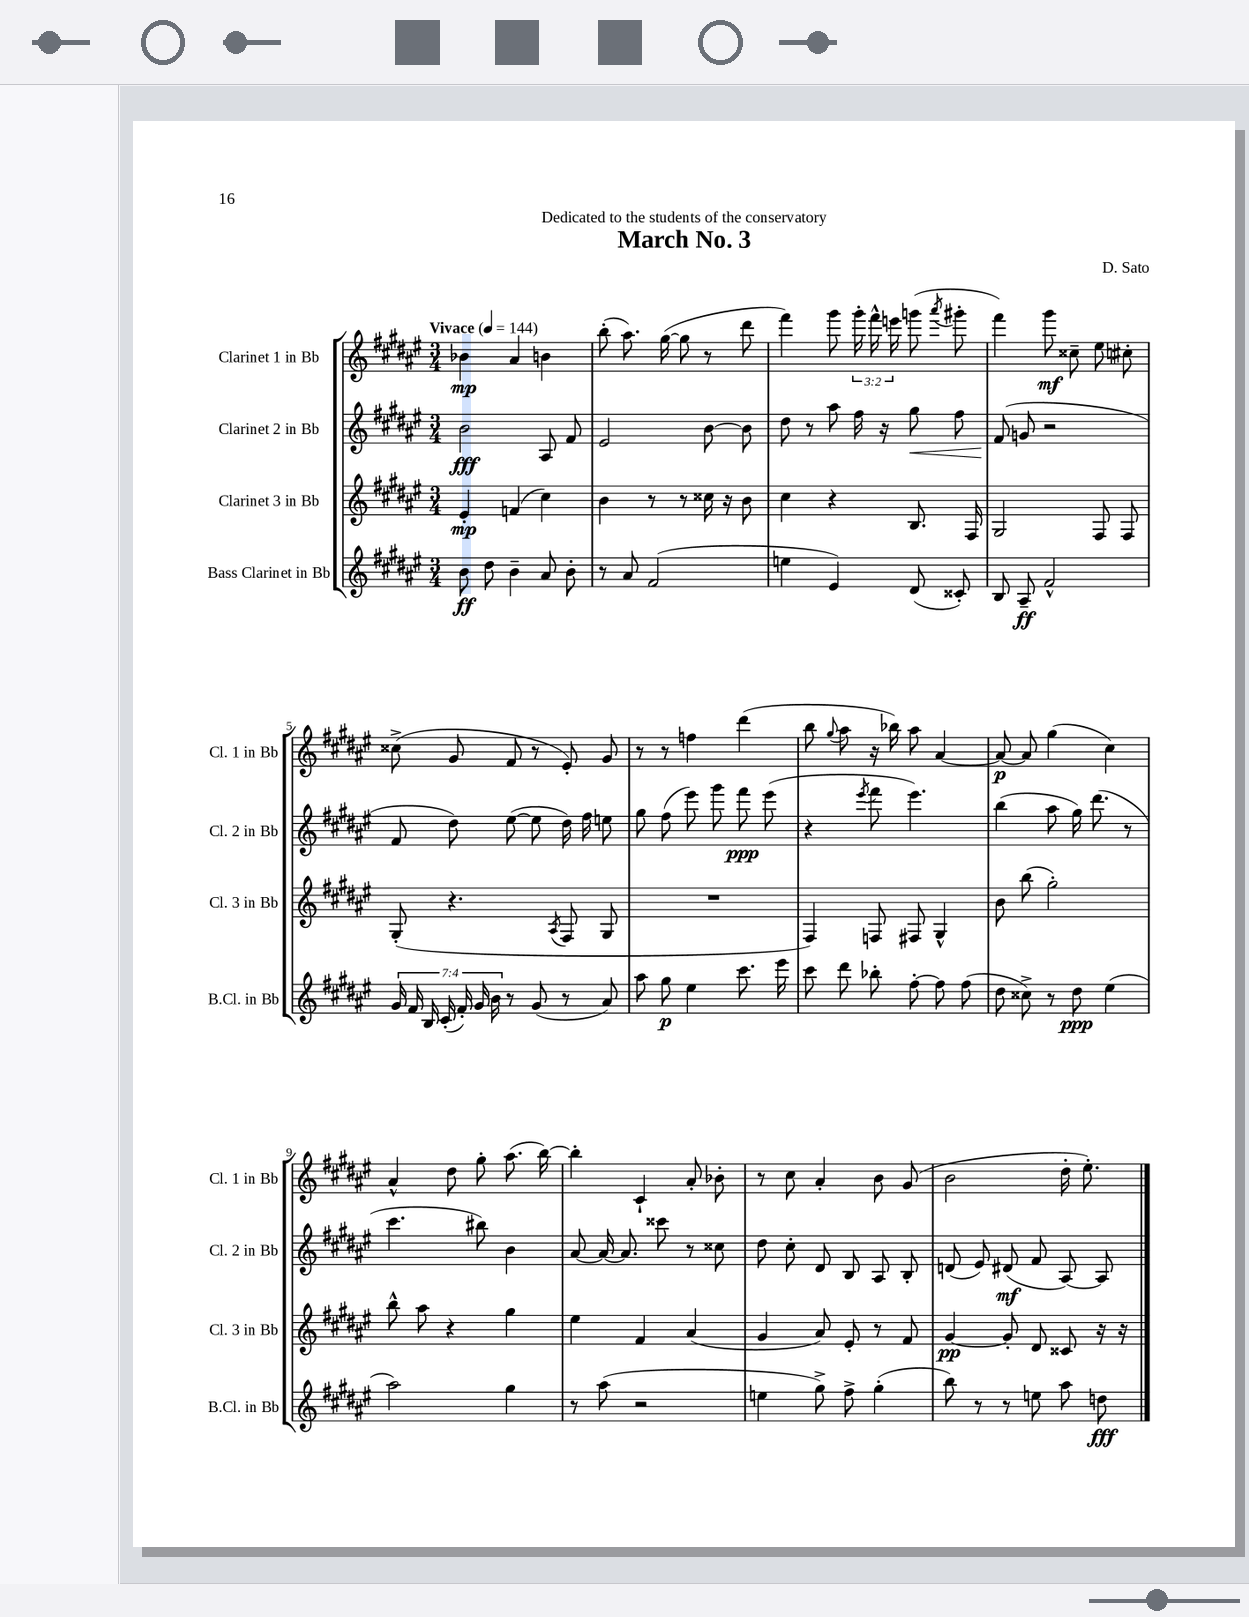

**kern	**kern	**kern	**kern
*staff4	*staff3	*staff2	*staff1
*clefG2	*clefG2	*clefG2	*clefG2
*k[f#c#g#d#a#e#]	*k[f#c#g#d#a#e#]	*k[f#c#g#d#a#e#]	*k[f#c#g#d#a#e#]
*M3/4	*M3/4	*M3/4	*M3/4
*MM144	*MM144	*MM144	*MM144
8b	4e#'	2b	4b-
8dd#	.	.	.
4b~	(4f	.	4a#
8a#	4cc#)	8A#	4b
8b'	.	8f#	.
=	=	=	=
8r	4b	2e#	(8bb'
8a#	.	.	8.aa#)
(2f#	8r	.	.
.	.	.	([16gg#
.	8r	.	8gg#]
.	16cc##	[8b	8r
.	16r	.	.
.	8b	8b]	8ddd#
=	=	=	=
4ee	4cc#	8dd#	4fff#)
.	.	8r	.
4e#)	4r	8aa#	8ggg#
.	.	16ff#	24ggg#'
.	.	.	24fff#^^
.	.	16r	.
.	.	.	24eee
(8d#	8.B	8gg#	(8ggg
.	.	.	8qaaa#
8c##')	.	8ff#	8ggg#'
.	16F#	.	.
=	=	=	=
8B	2G#	(8f#	4fff#)
8A#~	.	8g	.
2f#^^	.	2r	8ggg#
.	.	.	8cc##~
.	8F#	.	8ee#
.	8F#	.	8cc#'
=	=	=	=
28g#	(8G#'	8f#	(8cc##^
28f#	.	.	.
28B	.	.	.
(28c#'	.	.	.
.	4.r	8dd#)	8g#
28f#')	.	.	.
28g#	.	.	.
28b	.	.	.
8r	.	([8ee#	8f#
(8g#	.	8ee#]	8r
.	8qA#	.	.
8r	8F#	16dd#)	8e#')
.	.	16ff#	.
8a#)	8G#	8ee	8g#
=	=	=	=
8aa#	2.r	8gg#	8r
8gg#	.	(8ff#	8r
4ee#	.	8eee#)	4ff
.	.	8ggg#	.
8.ccc#	.	8fff#	(4ddd#
.	.	(8eee#	.
16eee#	.	.	.
=	=	=	=
8ccc#	4F#)	4r	8bb
.	.	.	8qqgg#
8ddd#	.	.	8aa#
.	.	8qeee#	.
8bb-'	8F	8fff#	16r
.	.	.	16bb-)
[8ff#'	8F#	4.eee#)	8aa#
8ff#]	4G#^^	.	[4a#
(8ff#	.	.	.
=	=	=	=
8dd#	8b	(4bb	8a#_
8cc##^)	(8bb	.	8a#]
8r	2gg#')	8aa#	(4gg#
8dd#	.	16gg#)	.
.	.	(8.ddd#	.
(4ee#	.	.	4cc#)
.	.	8r	.
=	=	=	=
2aa#)	8bb^^	4.ccc#	4a#^^
.	8aa#	.	.
.	4r	.	8dd#
.	.	8bb#)	8gg#'
4gg#	4gg#	4b	(8.aa#
.	.	.	[16bb)
=	=	=	=
8r	4ee#	[8a#	4bb']
(8aa#	.	16a#_	.
.	.	8.a#]	.
2r	4f#	.	4c#`
.	.	8ccc##	.
.	(4a#	8r	8a#'
.	.	8cc##	8b-'
=	=	=	=
4ee	4g#	8dd#	8r
.	.	8cc#'	8cc#
8gg#^)	8a#)	8d#	4a#'
8ff#^	8e#'	8B	.
(4gg#'	8r	8A#	8b
.	8f#	8B'	(8g#
=	=	=	=
8bb)	[4g#	(8d	2b
8r	.	8e#)	.
8r	8g#']	(8d#	.
8ee	8d#	8f#	.
8aa#	8c##	[8A#)	16dd#'
.	.	.	8.ee#')
8dd	16r	8A#]	.
.	16r	.	.
==	==	==	==
*-	*-	*-	*-
